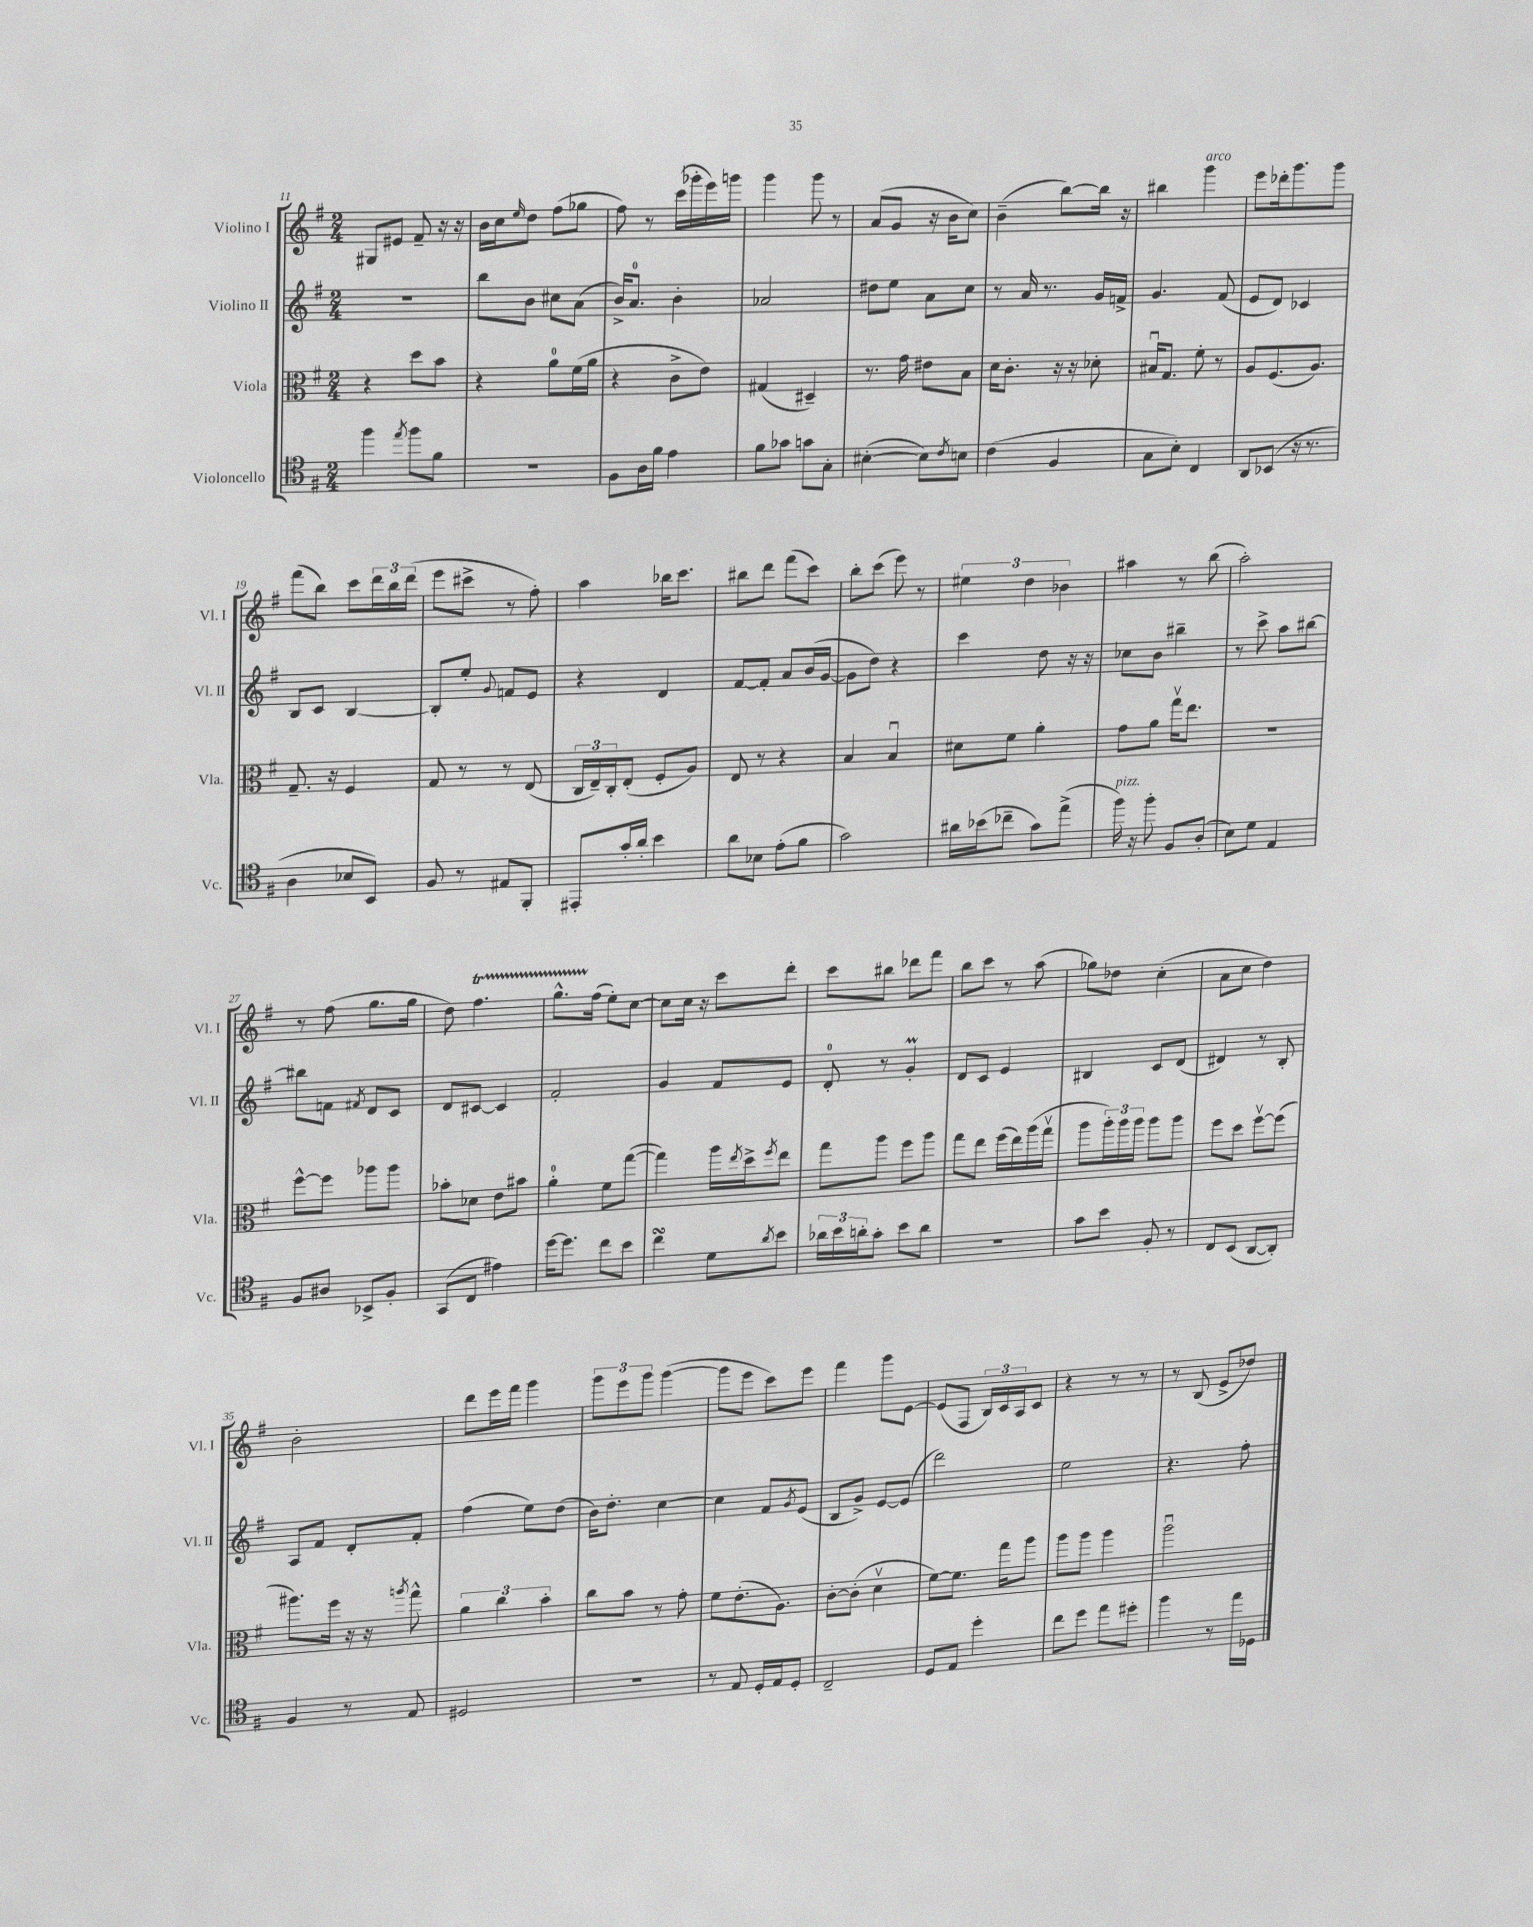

**kern	**kern	**kern	**kern
*part4	*part3	*part2	*part1
*staff4	*staff3	*staff2	*staff1
*I"Violoncello	*I"Viola	*I"Violino II	*I"Violino I
*I'Vc.	*I'Vla.	*I'Vl. II	*I'Vl. I
*clefC4	*clefC3	*clefG2	*clefG2
*k[f#]	*k[f#]	*k[f#]	*k[f#]
*M2/4	*M2/4	*M2/4	*M2/4
=11	=11	=11	=11
4ff#\	4r	2r	8G#X/L
.	.	.	8e#X/J
8qee/	.	.	.
8ff#\L	8dd\L	.	8f#~/
8f#\J	8b\J	.	16r
.	.	.	16r
=12	=12	=12	=12
2r	4r	8bb\L	16b\LL
.	.	.	16cc\J
.	.	.	16qqee/
.	.	8b\J	8dd\J
.	8a\L	8cc#X\L	(8ff#\L
.	(16f#\L	(8a\J	8gg-X\J
.	16a\JJ	.	.
=13	=13	=13	=13
8F#\L	4r	16b^/KL)	8ff#\)
.	.	8.a/J	.
16A\L	.	.	8r
16f#\JJ	.	.	.
4e\	8c^\L	4b'\	(16ccc\LL
.	.	.	16ggg-X'\
.	8e\J)	.	16eee\)
.	.	.	16gggn\JJ
=14	=14	=14	=14
8f#\L	(4G#X/	2a-X/	4ggg\
8g-X\J	.	.	.
8gn\L	4D#X~/)	.	8ggg\
8G'\J	.	.	8r
=15	=15	=15	=15
([4B#X'\	8.r	8dd#X\L	(8a/L
.	.	8ee\J	8g/J
.	16g\	.	.
8B#\L])	8e#X\L	8a\L	16r
.	.	.	16b\KL
8qc/	.	.	.
8Bn\J	8B\J	8cc\J	8cc\J)
=16	=16	=16	=16
(4c\	16d\KL	8r	(4b~\
.	8.c'\J	.	.
.	.	16a/	.
.	.	8.r	.
4F#/	16r	.	[8bb\L)
.	16r	.	.
.	8d-X'\	16g/LL	16bb\Jk]
.	.	16fn^/JJ	16r
=17	=17	=17	=17
8G\L	16B#Xu/KL	4.g/	4bb#X\
.	8.G/J	.	.
8B'\J)	.	.	.
!	!	!	!LO:TX:a:i:t=arco
4C/	8f#'\	.	4ggg\
.	8r	(8f#/	.
=18	=18	=18	=18
8AA/L	8A/L	8e/L	8eee\L
(8BB-X/J	(8.F#/	8d/J)	16ddd-X'\k
.	.	.	8.ggg\
16r	.	4c-X/	.
8.r	8.A/J)	.	.
.	.	.	8ggg\J
!!LO:LB:g=z
=19	=19	=19	=19
4A\	8.G~/	8B/L	(8fff#\L
.	.	8c/J	8bb\J)
.	16r	.	.
8B-X/L	4F#/	[4B/	8ccc\L
8BB/J)	.	.	24ddd\L
.	.	.	24bb\
.	.	.	(24ddd\JJ
=20	=20	=20	=20
8F#/	8G/	8B'/L]	8eee\L
8r	8r	8ee'/J	8ccc#X^\J
.	.	8qqg/	.
8E#X/L	8r	8fn/L	8r
8FF#'/J	(8E/	8e/J	8ff#'\)
=21	=21	=21	=21
8EE#X'/L	24C/LL	4r	4aa\
.	24E~/)	.	.
.	24C'/J	.	.
16g'/L	(8E'/J	.	.
16a'/JJ	.	.	.
4b\	8F#'/L	4d/	16bb-X\KL
.	.	.	8.ccc\J
.	8A/J)	.	.
=22	=22	=22	=22
8a\L	8E/	[8f#/L	8bb#X\L
8B-X\J	8r	8f#'/J]	8ddd\J
(8e'\L	4r	8a/L	(8fff#\L
8f#\J	.	(16b/L	8ccc\J)
.	.	[16g/JJ	.
=23	=23	=23	=23
2g\)	4B/	8g\L]	8bb'\L
.	.	8dd\J)	(8ccc\J
.	4Bu/	4r	8eee\)
.	.	.	8r
=24	=24	=24	=24
16a#X\LL	8d#X\L	4ccc\	6ee#X\
(16b-X\J	.	.	.
8cc-X~\J	8f#\J	.	.
.	.	.	6dd\
8g\L)	4a'\	8dd\	.
.	.	.	6b-X\
(8ee^\J	.	16r	.
.	.	16r	.
=25	=25	=25	=25
!LO:TX:a:i:t=pizz.	!	!	!
16ff#\)	8g\L	8cc-X\L	4aa#X\
16r	.	.	.
8ff#'\	8a\J	8b\J	.
8F#/L	16ggv\KL	4bb#X~\	8r
.	8.ee\J	.	.
(8A'/J	.	.	(8bb\
=26	=26	=26	=26
8B\L)	2r	8r	2aa'\)
8d\J	.	8ccc^\	.
4E/	.	8aa\L	.
.	.	[8bb#X\J	.
!!LO:LB:g=z
=27	=27	=27	=27
8F#/L	[8ff#^^\L	8bb#X\L]	8r
8A#X/J	8ff#\J]	8fn\J	(8ff#\
.	.	8qf#X/	.
8BB-X^/L	8aa-X\L	8d/L	8.gg\L
8F#'/J	8aa-\J	8c/J	.
.	.	.	16gg\Jk
=28	=28	=28	=28
(8GG/L	8b-X'\L	8d/L	8dd\)
8C/J	8d-X\J	[8c#X/J	4.ff#t\
4e#X\)	8e\L	4c#/]	.
.	8b#X\J	.	.
=29	=29	=29	=29
[16dd\KL	4a'\	2f#'/	8.ggTTT^^\L
8.dd\J]	.	.	.
.	.	.	(16ff#\Jk
8cc\L	8f#\L	.	8ee'\L)
8b\J	([8gg\J	.	[8cc\J
=30	=30	=30	=30
4ccsSSs\	4gg\])	4g/	8cc\L]
.	.	.	16cc\Jk
.	.	.	16r
8d\L	16aa\LL	8f#/L	8ccc\L
.	8qee/	.	.
.	16dd^\J	.	.
8qa/	8qff#/	.	.
8b\J	8ee\J	8e/J	8ddd'\J
=31	=31	=31	=31
24a-X\LL	8gg\L	8d'/	8ccc\L
24b\	.	.	.
24an'\J	.	.	.
8g'\J	8aa\J	8r	8bb#X\J
8b\L	8ff#\L	4gM'/	8ddd-X\L
8a\J	8aa\J	.	8fff#\J
=32	=32	=32	=32
2r	8gg\L	8d/L	8bb\L
.	8ee\J	8c/J	8ccc\J
.	(16ff#\LL	4e/	8r
.	16ee\)	.	.
.	(16aa\	.	(8aa\
.	16ggv\JJ	.	.
=33	=33	=33	=33
8g\L	8aa\L	4B#X/	8gg-X\L)
8b\J	24aa'\L)	.	8dd-X\J
.	24aa\	.	.
.	24aa\JJ	.	.
8F#'/	8aa\L	8c/L	(4cc'\
8r	8aa\J	(8d/J	.
=34	=34	=34	=34
8C/L	8ff#\L	4d#X/)	8a\L
(8BB/J	8dd\J	.	8cc\J
[8AA/L	[8ff#v\L	8r	4dd\)
8AA'/J])	(8ff#\J]	8B'/	.
!!LO:LB:g=z
=35	=35	=35	=35
4F#/	8.aa#X\L)	8A/L	2b'\
.	.	8f#/J	.
.	16ff#\Jk	.	.
8r	16r	8d'/L	.
.	16r	.	.
.	8qaan/	.	.
8E/	8gg^^\	8f#'/J	.
=36	=36	=36	=36
2D#X/	6a\	(4ff#\	8ddd\L
.	.	.	16eee\L
.	6cc\	.	.
.	.	.	16fff#\JJ
.	.	8ee\L)	4ggg\
.	6b'\	.	.
.	.	(8dd\J	.
=37	=37	=37	=37
2r	8cc\L	16b\KL)	12ggg\L
.	.	8.dd'\J	.
.	.	.	12eee\
.	8b\J	.	.
.	.	.	12ggg\J
.	8r	[4cc\	([4ggg\
.	8g'\	.	.
=38	=38	=38	=38
8r	8f#\L	4cc\]	8ggg\L]
8E/	(8.e'\	.	8eee\J
16D'/LL	.	8f#/L	8ccc\L)
16E/J	8.A\J)	.	.
.	.	8qg/	.
8D'/J	.	(8e/J	8eee\J
=39	=39	=39	=39
2C~/	[8c'\L	8B/L	4fff#\
.	(8c'\J]	8g^/J)	.
.	4dv\	[8e/L	8ggg\L
.	.	(8e/J]	[8e\J
=40	=40	=40	=40
8D/L	[8f#\L)	2ddd\)	(8e/L]
8E/J	8.f#\J]	.	8F#/J
4dd'\	.	.	24B/LL)
.	.	.	24c/
.	16gg\KL	.	.
.	.	.	24A/J
.	8aa\J	.	8c/J
=41	=41	=41	=41
8cc\L	8aa\L	2ee\	4r
8dd\J	8aa\J	.	.
8ee\L	4aa\	.	8r
8dd#X'\J	.	.	8r
=42	=42	=42	=42
4ff#\	2aau\	4.r	8r
.	.	.	(8B/
8r	.	.	8e^/L
16ee\LL	.	8ff#'\	8dd-X/J)
16D-X\JJ	.	.	.
==	==	==	==
*-	*-	*-	*-
